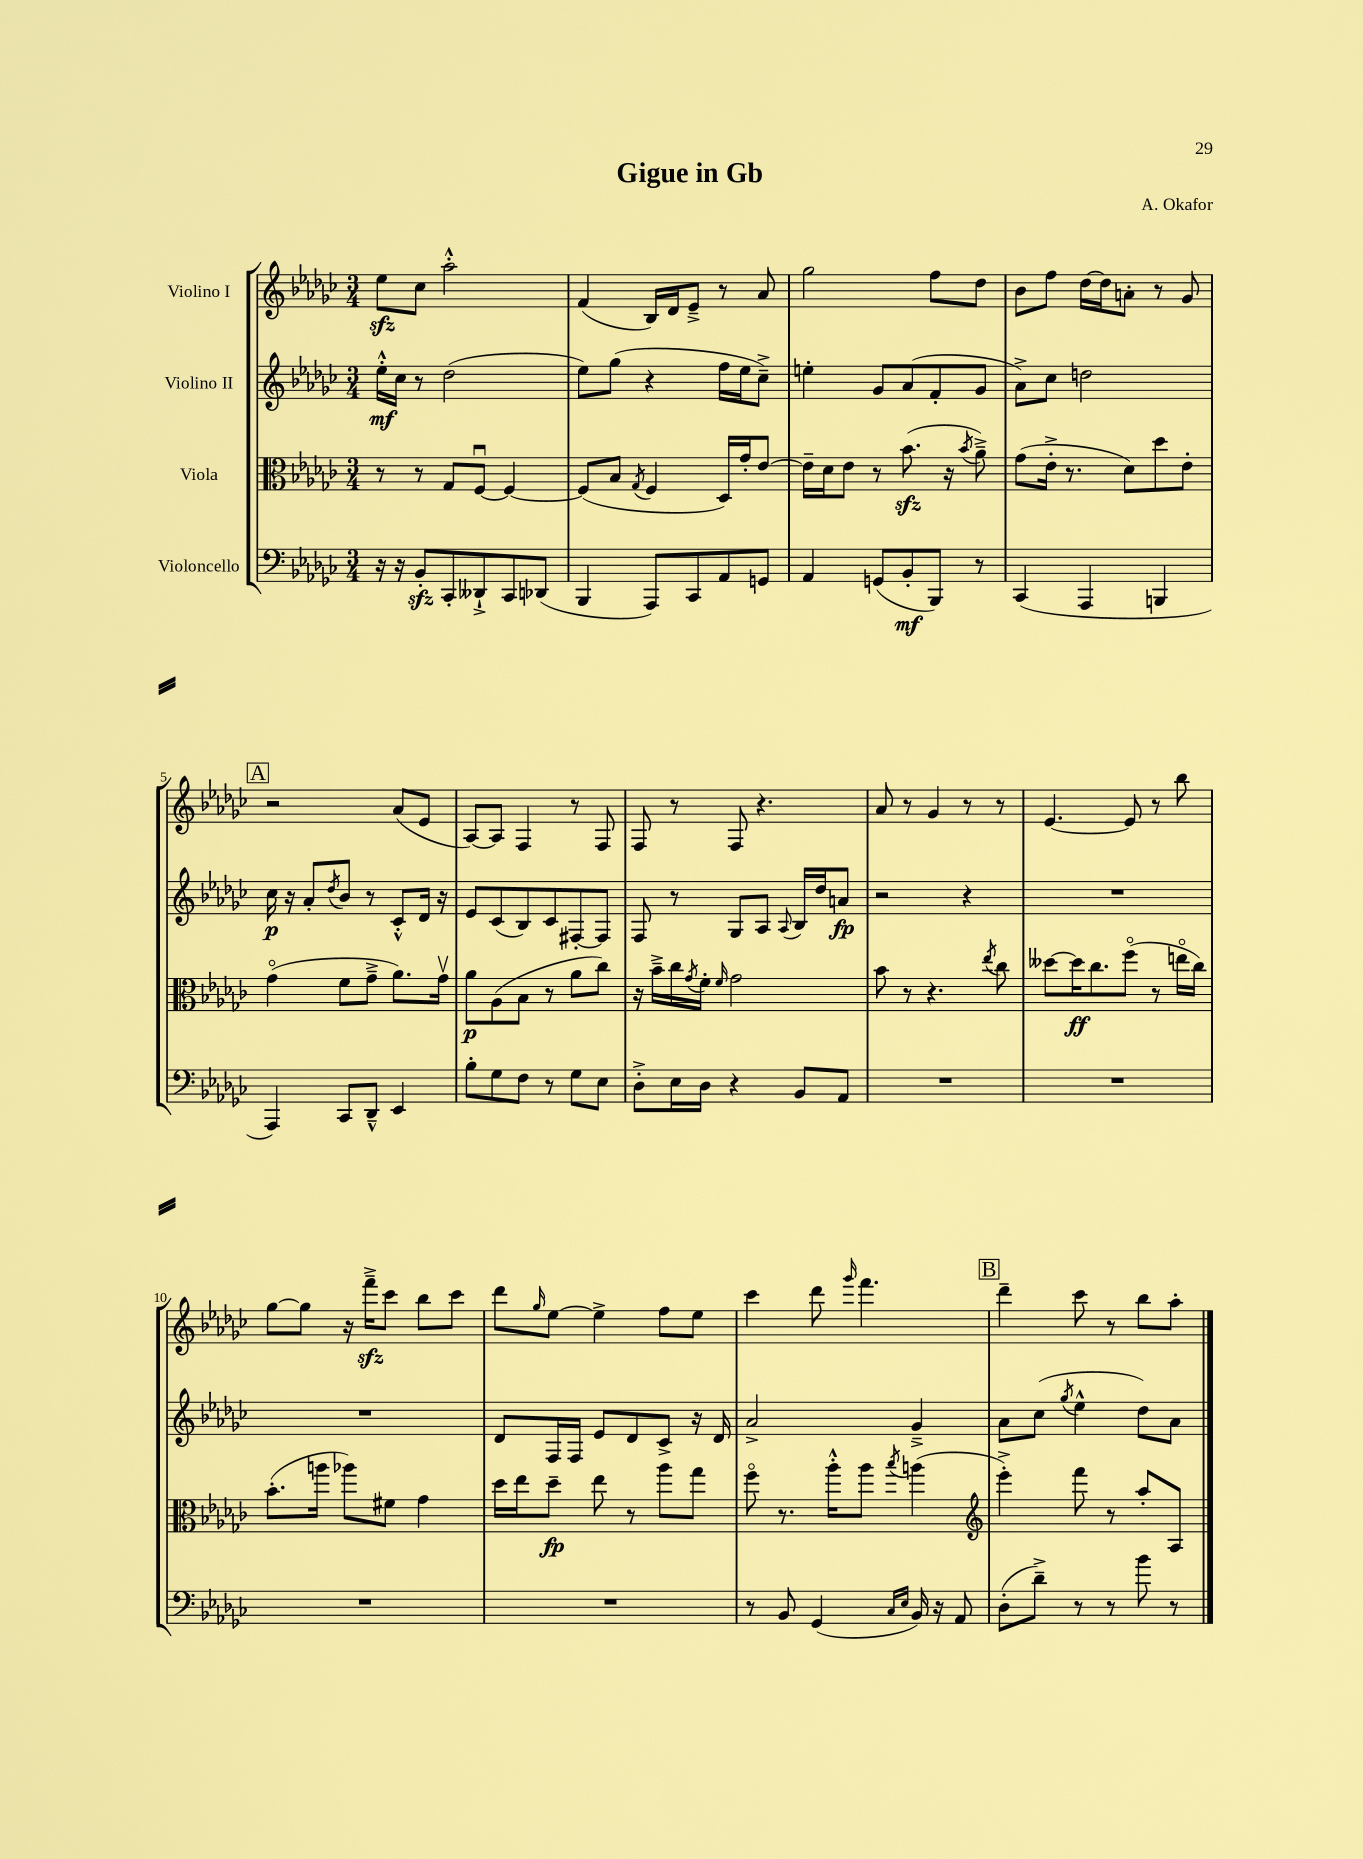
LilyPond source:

\header { title = "Gigue in Gb" composer = "A. Okafor" }
<<
\new StaffGroup <<
\new Staff = "s0" \with { instrumentName = "Violino I" } {
    \clef treble \key ges \major \numericTimeSignature \time 3/4
    ees''8\sfz ces''8 aes''2-.-^ |
    f'4( bes16) des'16 ees'8---> r8 aes'8 |
    ges''2 f''8 des''8 |
    bes'8 f''8 des''16~ des''16 a'8-. r8 ges'8 |
    \mark \markup { \box "A" } r2 aes'8( ees'8 |
    aes8~) aes8 f4 r8 f8 |
    f8 r8 f8 r4. |
    aes'8 r8 ges'4 r8 r8 |
    ees'4.~ ees'8 r8 bes''8 |
    ges''8~ ges''8 r16 f'''16--->\sfz ces'''8 bes''8 ces'''8 |
    des'''8 \grace { ges''16 } ees''8~ ees''4-> f''8 ees''8 |
    ces'''4 des'''8 \grace { ges'''16 } f'''4. |
    \mark \markup { \box "B" } des'''4-- ces'''8 r8 bes''8 aes''8-. \bar "|." |
}
\new Staff = "s1" \with { instrumentName = "Violino II" } {
    \clef treble \key ges \major \numericTimeSignature \time 3/4
    ees''16-.-^\mf ces''16 r8 des''2( |
    ees''8) ges''8( r4 f''16 ees''16 ces''8--->) |
    e''4-. ges'8 aes'8( f'8-. ges'8 |
    aes'8->) ces''8 d''2 |
    \mark \markup { \box "A" } ces''16\p r16 aes'8-. \acciaccatura { des''8 } bes'8 r8 ces'8-.-^ des'16 r16 |
    ees'8 ces'8( bes8) ces'8 fis8~-. fis8 |
    f8 r8 ges8 aes8 \appoggiatura { aes8 } bes16 des''16 a'8\fp |
    r2 r4 |
    R2. |
    R2. |
    des'8 f16 f16 ees'8 des'8 ces'8-> r16 des'16 |
    aes'2-> ges'4---> |
    \mark \markup { \box "B" } aes'8 ces''8( \acciaccatura { ges''8 } ees''4-^ des''8) aes'8 \bar "|." |
}
\new Staff = "s2" \with { instrumentName = "Viola" } {
    \clef alto \key ges \major \numericTimeSignature \time 3/4
    r8 r8 ges8 f8~\downbow f4~ |
    f8( bes8 \acciaccatura { ges8 } f4 des16) ges'16-. ees'8~ |
    ees'16-- des'16 ees'8 r8 bes'8.\sfz( r16 \acciaccatura { bes'8 } aes'8--->) |
    ges'8( ees'16-.-> r8. des'8) des''8 ees'8-. |
    \mark \markup { \box "A" } ges'4\flageolet( f'8 ges'8---> aes'8.) ges'16\upbow |
    aes'8\p aes8( bes8 r8 aes'8 ces''8) |
    r16 bes'16---> ces''16 \acciaccatura { ges'8 } f'16-. \grace { f'16 } ges'2 |
    bes'8 r8 r4. \acciaccatura { ees''8 } ces''8 |
    deses''8~ deses''16\ff ces''8. f''8\flageolet( r8 e''16\flageolet ces''16) |
    bes'8.-.( a''16 aes''8) fis'8 ges'4 |
    des''16 ees''16 des''8--\fp ees''8 r8 aes''8 ges''8 |
    f''8\flageolet r8. aes''16-.-^ aes''8 \acciaccatura { bes''8 } a''4( |
    \mark \markup { \box "B" } \clef treble ees'''4-.->) f'''8 r8 aes''8-. aes8 \bar "|." |
}
\new Staff = "s3" \with { instrumentName = "Violoncello" } {
    \clef bass \key ges \major \numericTimeSignature \time 3/4
    r16 r16 bes,8-.\sfz ces,8-. deses,8-!-> ces,8 des,8( |
    bes,,4 aes,,8) ces,8 aes,8 g,8 |
    aes,4 g,8( bes,8-.\mf bes,,8) r8 |
    ces,4( aes,,4 b,,4 |
    \mark \markup { \box "A" } aes,,4) ces,8 des,8---^ ees,4 |
    bes8-. ges8 f8 r8 ges8 ees8 |
    des8-.-> ees16 des16 r4 bes,8 aes,8 |
    R2. |
    R2. |
    R2. |
    R2. |
    r8 bes,8 ges,4( \grace { ces16 ees16 } bes,16) r16 aes,8 |
    \mark \markup { \box "B" } des8-.( des'8--->) r8 r8 bes'8 r8 \bar "|." |
}
>>
>>
